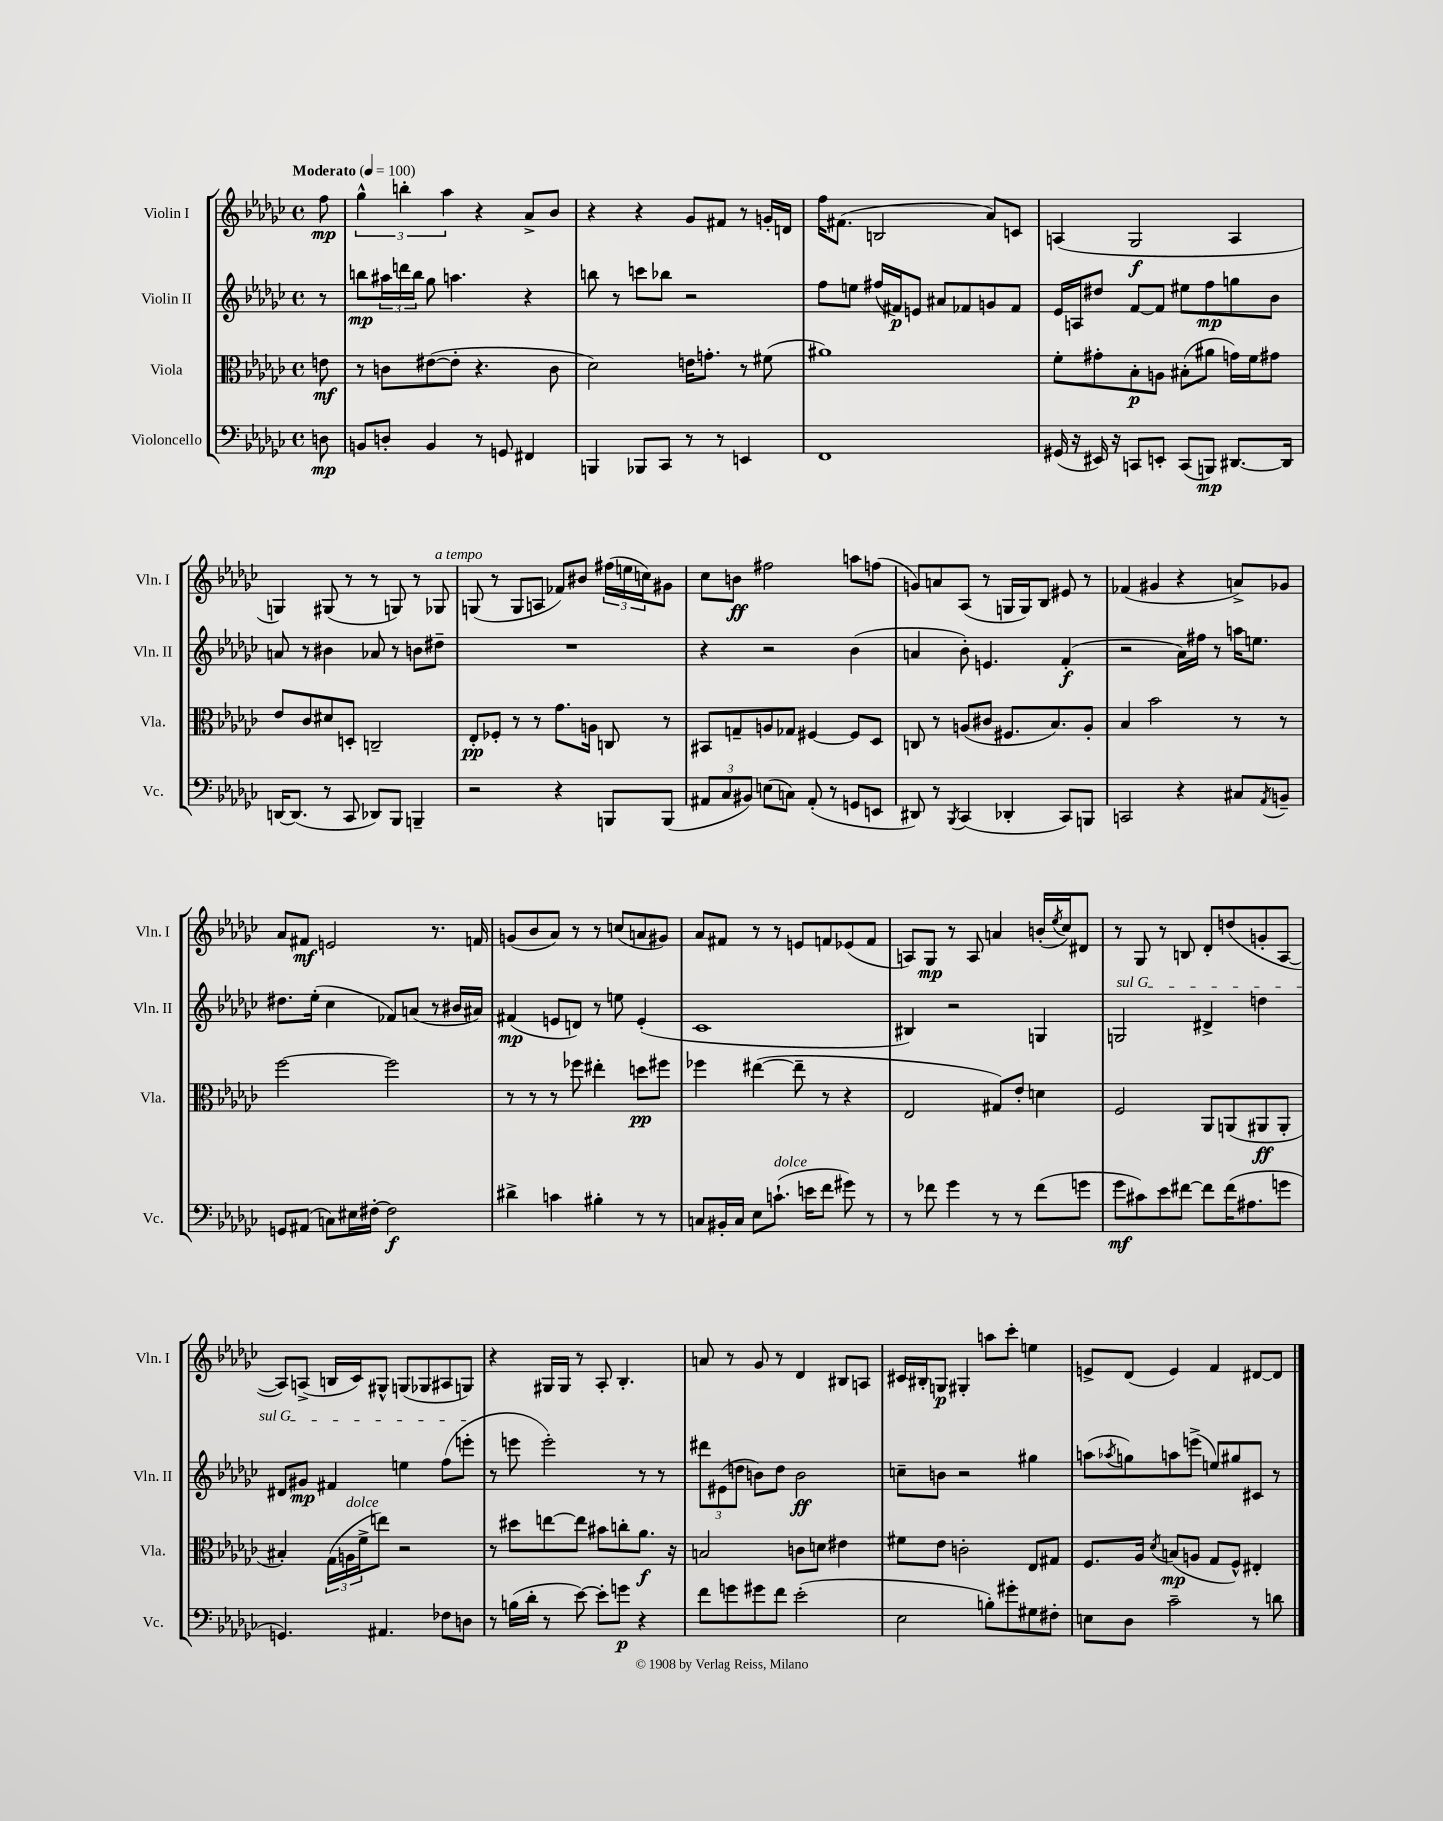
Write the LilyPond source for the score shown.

<<
\new StaffGroup <<
\new Staff = "s0" \with { instrumentName = "Violin I" shortInstrumentName = "Vln. I" } {
    \clef treble \key ges \major \defaultTimeSignature \time 4/4 \partial 8 \tempo "Moderato" 4 = 100
    f''8\mp |
    \tuplet 3/2 { ges''4-^ b''4-. aes''4 } r4 aes'8-> bes'8 |
    r4 r4 ges'8 fis'8 r8 g'16-. d'16 |
    f''16 fis'8.( b2 aes'8) c'8 |
    a4( ges2\f a4 |
    g4) gis8( r8 r8 g8) r8 ges8^\markup { \italic "a tempo" } |
    g8( r8 g8 a8 fes'8) bis'8 \tuplet 3/2 { fis''16( e''16 c''16) } gis'8 |
    ces''8 b'8\ff fis''2 a''8 f''8( |
    g'8) a'8 aes8( r8 g16 g16) bes8 eis'8 r8 |
    fes'4( gis'4 r4 a'8->) ges'8 |
    aes'8 fis'8\mf e'2 r8. f'16 |
    g'8( bes'8 aes'8) r8 r8 c''8( a'8 gis'8) |
    aes'8 fis'8 r8 r8 e'8 f'8 ees'8( f'8 |
    a8) ges8\mp r8 a8 a'4 b'16-.( \acciaccatura { ees''8 } ces''16) dis'8 |
    r8 ges8 r8 b8 des'8-. d''8( g'8-. aes8~ |
    aes8) a8->( b16 ces'16) gis8-^ g8( ges8 ais8 g8) |
    r4 gis16 gis16 r8 aes8-. bes4.-. |
    a'8 r8 ges'8 r8 des'4 bis8 a8 |
    cis'16 bis16-. g8\p gis4-. a''8 ces'''8-. e''4 |
    e'8-> des'8( e'4) f'4 dis'8~ dis'8 \bar "|." |
}
\new Staff = "s1" \with { instrumentName = "Violin II" shortInstrumentName = "Vln. II" } {
    \clef treble \key ges \major \defaultTimeSignature \time 4/4 \partial 8
    r8 |
    b''8\mp \tuplet 3/2 { ais''16 d'''16 b''16 } ges''8 a''4. r4 |
    b''8 r8 c'''8 bes''8 r2 |
    f''8 e''8 fis''16( fis'16\p) e'8 ais'8 fes'8 g'8 fes'8 |
    ees'16 a16 dis''8 f'8~ f'8 eis''8 f''8\mp g''8 bes'8 |
    a'8 r8 bis'4 aes'8 r8 b'8 dis''8-- |
    R1 |
    r4 r2 bes'4( |
    a'4 bes'8-.) e'4. f'4-.\f( |
    r2 aes'16) fis''16 r8 a''16 e''8. |
    dis''8. ees''16-.( ces''4 fes'8) a'8( r8 bis'16 ais'16) |
    fis'4\mp( e'8 d'8) r8 e''8 e'4-.( |
    ces'1 |
    bis4) r2 g4 |
    \once \override TextSpanner.bound-details.left.text = \markup { \italic "sul G" } g2\startTextSpan dis'4-> d''4 |
    dis'8 gis'8\mp fis'4 e''4 f''8( e'''8-.\stopTextSpan |
    r8 e'''8 e'''2-.) r8 r8 |
    \tuplet 3/2 { dis'''8 eis'8( d''8 } b'8) d''8 b'2\ff |
    c''8-- b'8 r2 gis''4 |
    a''8( \acciaccatura { aes''8 } g''8) a''8 e'''8->( e''8) gis''8 cis'8 r8 \bar "|." |
}
\new Staff = "s2" \with { instrumentName = "Viola" shortInstrumentName = "Vla." } {
    \clef alto \key ges \major \defaultTimeSignature \time 4/4 \partial 8
    e'8\mf |
    r8 c'8 eis'8~( eis'8-. r4. c'8 |
    des'2) e'16 g'8.-. r8 fis'8( |
    ais'1) |
    f'8-. gis'8-. bes8-.\p a8 bis8-.( ais'8 g'16) f'16 gis'8 |
    ees'8 ces'8 dis'8 d8-. c2-- |
    ees8-.\pp fes8-. r8 r8 ges'8. a16 c8 r8 |
    bis,8 g8-- a8 ges8 fis4~ fis8 des8 |
    c8 r8 a8( cis'8 fis8. bes8.) a8-. |
    bes4 bes'2 r8 r8 |
    f''2~ f''2 |
    r8 r8 r8 fes''8 eis''4-. d''8\pp fis''8 |
    fes''4 eis''4~( eis''8-- r8 r4 |
    ees2 gis8) ees'8-. d'4 |
    f2 aes,8 a,8( ais,8\ff ais,8-. |
    bis4-.) \tuplet 3/2 { ges16( a16^\markup { \italic "dolce" } f'16-> } e''8) r2 |
    r8 dis''8 e''8~ e''8 bis'8 c''8-. aes'8.\f r16 |
    b2 c'8 d'8 eis'4 |
    fis'8 ees'8 c'2-. ees8 gis8 |
    f8. aes16 \acciaccatura { des'8 } b8\mp( a8 ges8 f8-^) eis4-. \bar "|." |
}
\new Staff = "s3" \with { instrumentName = "Violoncello" shortInstrumentName = "Vc." } {
    \clef bass \key ges \major \defaultTimeSignature \time 4/4 \partial 8
    d8\mp |
    b,8 d8-. b,4 r8 g,8 fis,4 |
    b,,4 bes,,8 ces,8 r8 r8 e,4 |
    f,1 |
    gis,16( r16 eis,16) r16 c,8 e,8-. c,8( b,,8\mp) dis,8.~ dis,16 |
    d,16~ d,8.( r8 ces,8 des,8) bes,,8 b,,4-- |
    r2 r4 b,,8 b,,8( |
    \tuplet 3/2 { ais,8 ces8 bis,8) } e8( c8) ais,8-.( r8 g,8 e,8 |
    dis,8) r8 \acciaccatura { bes,,8 } ces,4( des,4-. ces,8) b,,8 |
    c,2 r4 cis8 \acciaccatura { aes,8 } b,8-- |
    g,8 ais,8( c8) eis16 fis16~-. fis2\f |
    dis'4-> c'4 bis4-. r8 r8 |
    c8 bis,16-. c16 ees8 c'8.-!^\markup { \italic "dolce" }( e'16 f'8 gis'8) r8 |
    r8 fes'8 ges'4 r8 r8 fes'8( g'8 |
    ges'8\mf cis'8) ees'8 fis'8~ fis'8 fis'16( ais8. g'8 |
    g,4.) ais,4. fes8 d8 |
    r8 b16( des'16-. r8 ees'8~) ees'8-. g'8\p r4 |
    f'8 g'8 gis'8 f'8 ees'2-.( |
    ees2 b8-.) gis'8-. gis8 fis8-. |
    e8 des8 ces'2-- r8 d'8 \bar "|." |
}
>>
>>
\layout { \context { \Score \remove "Bar_number_engraver" } }
